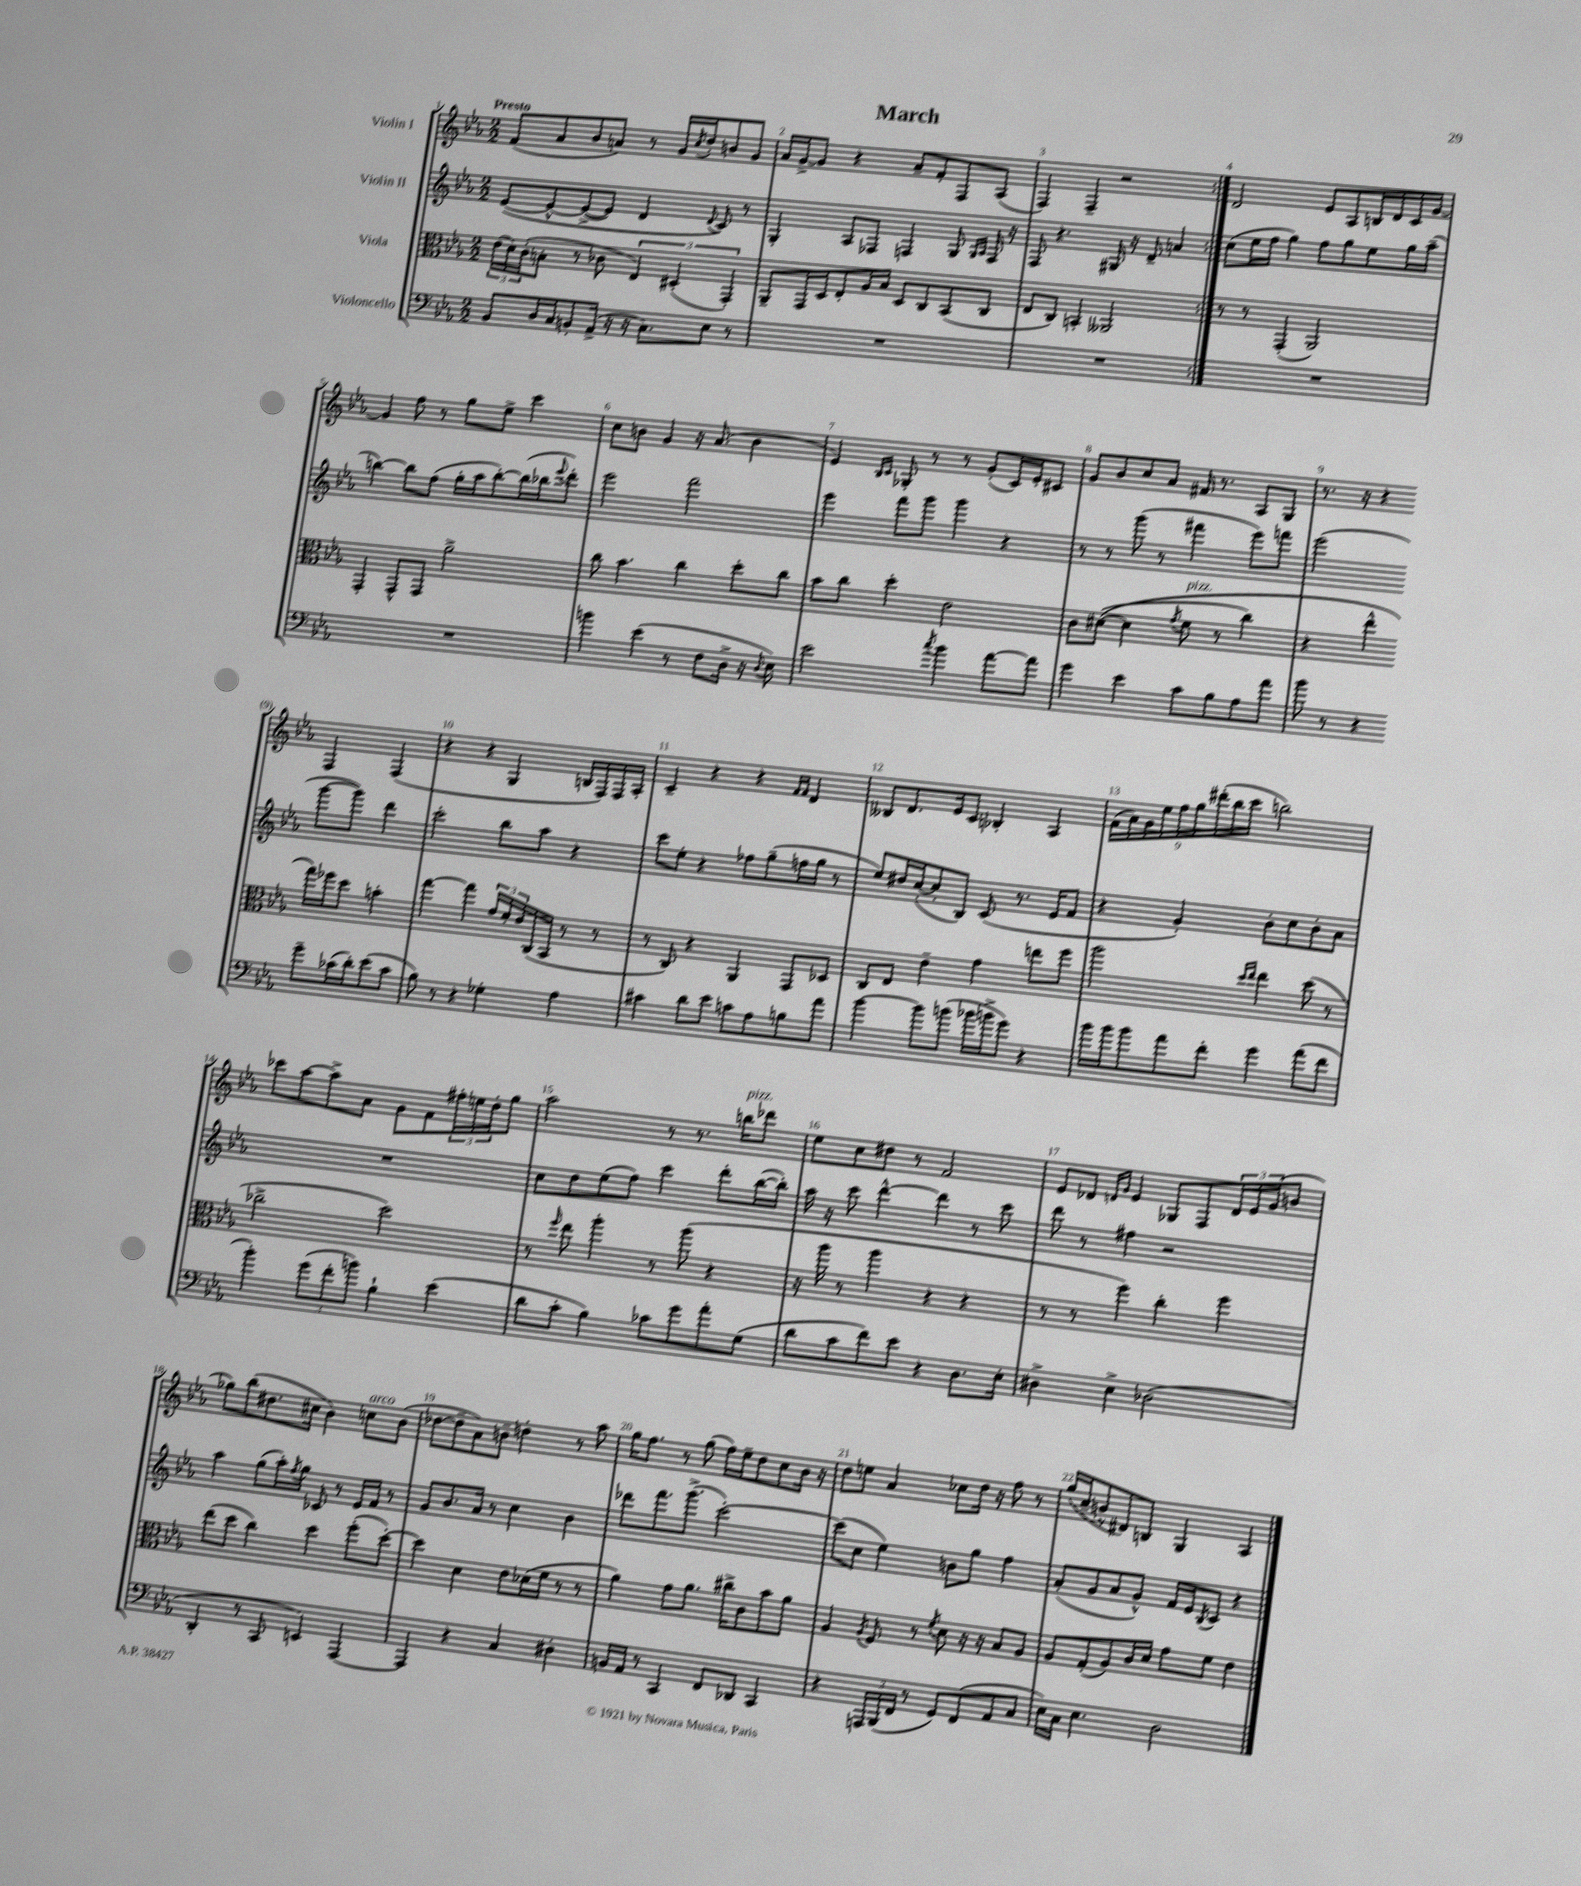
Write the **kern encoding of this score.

**kern	**kern	**kern	**kern
*part4	*part3	*part2	*part1
*staff4	*staff3	*staff2	*staff1
*I"Violoncello	*I"Viola	*I"Violin II	*I"Violin I
*clefF4	*clefC3	*clefG2	*clefG2
*k[b-e-a-]	*k[b-e-a-]	*k[b-e-a-]	*k[b-e-a-]
*M2/2	*M2/2	*M2/2	*M2/2
=1	=1	=1	=1
!	!	!	!LO:TX:a:B:t=Presto
8BB-/L	(24e-\LL	([8e-/L	(8f/L
.	24d\)	.	.
.	(24c'\J	.	.
16D/L	8Bn'\J	8e-^^/_	8a-/
16C/J	.	.	.
8BBn'/	8r	(8e-^/_	8b-/
(16AA-^/Jk	8c-X\	8e-/J])	8an/J)
16r	.	.	.
16r	6E-/)	4d/	8r
8.C\L)	.	.	.
.	.	.	16g/LL
.	(6D#X'/	.	.
.	.	.	8qcc/
.	.	.	16dd'/J
.	.	8qqd/	.
8E-\J	.	8c/)	8bn/
.	6GG'/)	.	.
8r	.	8r	8g/J
=2	=2	=2	=2
1r	8AA-~/L	4G'/	16a-/LL
.	.	.	[16g^/J
.	16GG/L	.	8g/J]
.	16D/J	.	.
.	8E-'/	8A-/L	4r
.	16A-/L	8F-X/J	.
.	16B-/JJ	.	.
.	8D/L	4Fn/	8a-~/L
.	8C/	.	8f'/
.	(8BB-/	8G/	8F/
.	.	16qqG/LL	.
.	.	16qqA-/JJ	.
.	8C/J	16F/	(8A-/J
.	.	16r	.
=3	=3	=3	=3
1r	8E-/L	8F/	4F/)
.	8C/J)	4.r	.
.	4BBn'/	.	4F~/
.	2AA--X/	16G#X/	2r
.	.	16r	.
.	.	8d~/	.
.	.	4an/	.
=4:|!	=4:|!	=4:|!	=4:|!
1r	8r	(8cc\L	2d/
.	8r	16ee-\L	.
.	.	16ff\JJ	.
.	(4GG'/	4gg\)	.
.	2AA-/)	8ff\L	8e-/L
.	.	8gg\	8A-/
.	.	8ee-\	16Bn/L
.	.	.	16d/
.	.	16gg\L	16c/
.	.	(16aa-~\JJ	[16g/JJ
!!LO:LB:g=z
=5	=5	=5	=5
1r	4GG'/	[4bbn\)	4g/]
.	8GG^^/L	8bb\L]	8ff\
.	8GG/J	(8ff\J	8r
.	2a-^\	16gg'\LL	8gg\L
.	.	16aa-\J	.
.	.	[8bb'\)	8ee-^\J
.	.	(16bb\L]	4ccc\
.	.	16bb-X\J	.
.	.	8qqeee-/	.
.	.	8ddd'\J)	.
=6	=6	=6	=6
4bn\	8cc\	2eee-\	8cc\L
.	4.b-\	.	8bn\J
(4e-\	.	.	4g/
8r	4cc\	2fff\	16r
.	.	.	(8.a-/
8F\L	.	.	.
16D^\Jk	8dd'\L	.	4b\
16r	.	.	.
8qqD/	.	.	.
8E-\)	8cc\J	.	.
=7	=7	=7	=7
2e-\	8b-\L	4eee-\	4e-/)
.	8cc\J	.	.
.	.	.	16qqB-/LL
.	.	.	16qqc/JJ
.	4dd'\	8fff\L	8G-X'/
.	.	8ggg\J	8r
8qcc/	.	.	.
4b-\	2e-\	4ggg\	8r
.	.	.	(8g'/L
[8a-\L	.	4r	16c/L)
.	.	.	16e-'/J
8a-\J]	.	.	8c#X/J
=8	=8	=8	=8
4g\	8c\L	8r	8g/L
.	(([8d#X\J	8r	8b-/
4e-\	4d#\]	(8ggg\	8cc/
.	.	8r	8a-/J
.	8qg/	.	.
!	!LO:TX:a:i:t=pizz.	!	!
8c\L	8f\	4fff#X\	16f#X/
.	.	.	8.r
8B-\	8r	.	.
8A-\	4cc\)	8eee-\L)	8A-/L
8a-\J	.	8fffn\J	8G/J
=9	=9	=9	=9
8b-\	4r	(2eee-\	8.r
8r	.	.	.
.	.	.	16r
4r	4ee-^^\	.	4r
8g~\L	16gg\LL)	[8ggg\L	4F/
.	16ff-X\J	.	.
(16c-X\L	8dd\J	8ggg\J])	.
16d'\J)	.	.	.
(8e-\	4bn'\	4ddd\	(4F/
8c-\J	.	.	.
!!LO:LB:g=z
=10	=10	=10	=10
8B-\)	[4gg\	2ccc'\	4r
8r	.	.	.
4r	4gg\]	.	4r
4G-X'\	24g/LL	8bb-\L	4G/
.	24f'/	.	.
.	24e-/	.	.
.	(16C/	8aa-\J	.
.	16BB-/JJ	.	.
4A-\	8r	4r	16Bn/LL
.	.	.	16F/)
.	8r	.	16F/
.	.	.	16A-'/JJ
=11	=11	=11	=11
4c#X\	8r	8ccc\L	4c~/
.	8C/)	8ee-'\J	.
8d\L	4r	4r	4r
8e-\J	.	.	.
8cn\L	4AA-/	8ff-X\L	4r
8A-\	.	(8gg~\	.
.	.	.	16qqf/LL
.	.	.	16qqf/JJ
8Bn\	8GG/L	16ffn\L	4d/
.	.	16gg\JJ	.
8a-\J	8D-X/J	8r	.
=12	=12	=12	=12
[4b-\	8C/L	8ee-/L)	8B--X/L
.	8E-/J	16dd#X/L	8.d/
.	.	([16cc'/J	.
8b-\L]	4e-~\	8cc'/]	.
.	.	.	16e-/k
(8bn\J	.	8B-/J)	8c/J
16b-X\LL	4g\	(8c/	4B-X'/
16bn^\J	.	.	.
8g\J)	.	8.r	.
4r	8een\L	.	4A-/
.	.	16e-/KL	.
.	8ff\J	8f/J	.
=13	=13	=13	=13
16b-\LL	2aa-\	4r	(18f\LL
.	.	.	18a-\)
16b-\J	.	.	.
.	.	.	18g\
8b-\	.	.	.
.	.	.	18ee-\
.	.	.	18ff\
8a-\	.	4g'/)	.
.	.	.	18gg\
.	.	.	(18ddd#X'\
8f'\J	.	.	.
.	.	.	18bb-\
.	.	.	18ccc\JJ
.	16qqdd/LL	.	.
.	16qqee-/JJ	.	.
4g\	4ee-\	8b-'\L	2bbn\)
.	.	8cc\	.
(8a-\L	(8dd\	8b-'\	.
8f\J	8r	8a-\J	.
!!LO:LB:g=z
=14	=14	=14	=14
4b-'\)	2cc-X^\	1r	8ccc-X\L
.	.	.	[8aa-\
(12g\L	.	.	8aa-^\]
12f'\	.	.	.
.	.	.	8a-\J
12bn\J)	.	.	.
4B-`\	2dd\)	.	8g\L
.	.	.	8f\
(4e-\	.	.	24ff#X'\L
.	.	.	24een\
.	.	.	24dd'\J
.	.	.	8gg\J
=15	=15	=15	=15
8d\L	8r	8cc\L	2aa-\
.	16qqff/	.	.
8c'\J	8ee-\	8dd\	.
4B-\)	4aa-'\	(8ee-\	.
.	.	8ff\J)	.
8c-X\L	8r	4ccc\	8r
8g\	(8aa-\	.	8.r
8a-'\	4r	8ddd'\L	.
!	!	!	!LO:TX:a:i:t=pizz.
.	.	.	16bbn\KL
(8G\J	.	([16bb-\L	8ddd-X\J
.	.	16bb-'\JJ])	.
=16	=16	=16	=16
8d\L	16r	16aa-\	8ee-\L
.	16aa-\	16r	.
8c\	8r	8ccc\	8cc\
8f\)	4aa-\	[4ddd^^\	8dd#X\J
8e-\J	.	.	8r
4r	4r	4ddd\]	2f/
8.D\L	4r	8r	.
.	.	8ccc\	.
16E-'\Jk	.	.	.
=17	=17	=17	=17
4D#X^\	8r	8ddd\	8e-/L
.	8r	8r	8d-X/J
.	.	.	16qqdn/LL
.	.	.	16qqg/JJ
4E-^\	4ff\)	4ff#X\	4e-/
(2D-X\	4cc'\	2r	8G-X/L
.	.	.	8F/
.	4ff\	.	24d/L
.	.	.	24e-/
.	.	.	(24g/J
.	.	.	8bn/J
!!LO:LB:g=z
=18	=18	=18	=18
4DD'/	(8ee-\L	4aa-\	8gg-X\L)
.	8dd\J	.	(8bb-\
8r	4cc\)	(8gg\L	8.dd#X\
8CC/	.	16aa-'\L)	.
.	.	8qff/	.
.	.	16gg\JJ	16cc#X\Jk
4EEn/)	4dd\	8c-X/	4b-\)
.	.	8r	.
!	!	!	!LO:TX:a:i:t=arco
[4AAA-/	(8ff'\L	16e-/LL	8ccn\L
.	.	16f/JJ	.
.	[8dd'\J)	8r	(8b-\J
=19	=19	=19	=19
4AAA-/]	4dd\]	8g/L	[8dd-X\L
.	.	8.b-/	8dd-~\]
4r	4d\	.	8a-\)
.	.	16a-/Jk	.
.	.	8r	8bn~\J
4C/	8e-\L	4cc\	4ddn'\
.	(16d-X\L	.	.
.	16f\JJ	.	.
4D#X'\	8r	4b-\	8r
.	8r	.	8aa-\
=20	=20	=20	=20
16BBn/LL	4a-\)	8ddd-X\L	16gg\KL
16AA-/JJ	.	.	8.ff\J
8r	.	8.fff\	.
4CC/	8g\L	.	8r
.	.	(8.ggg^\J	.
.	8.a-\J	.	(8gg\
8FF/L	.	[2ccc'\)	16ff\LL)
.	16cc#X^\KL	.	16ee-~\J
8DD-X/J	8c\	.	8dd\
4CC/	8b-\	.	8cc\
.	8a-\J	.	16b-\Jk
.	.	.	16r
=21	=21	=21	=21
4r	4A-/	(8ccc\L]	8dd\L
.	.	8cc\J	8een\J
.	8qA-/	.	.
24AAAn/LL	8F/	4ee-\)	4a-/
(24BBB-/	.	.	.
24FF/JJ	.	.	.
8r	8r	.	.
.	8qf/	.	.
8GG/L)	8d\	8bn\L	8cc-X\L
(8FF/	16r	8gg\J	16dd\Jk
.	16r	.	16r
8AA-/	8B-/L	4ff\	8ff\
8C/J	8A-/J	.	8r
=22	=22	=22	=22
16E-\LL)	8A-/L	(8a-'/L	(16gg/LL
16C\JJ	.	.	16cc~/J
4.E-\	(8G'/	8g/	8bn^^/
.	8A-/)	8a-/	8d#X/)
.	16c/L	8g^^/J)	8Bn/J
.	16d/JJ	.	.
2D\	8g\L	16f/LL	4G/
.	.	16e-/J	.
.	.	8qB-/	.
.	8f\J	8c/J	.
.	4e-\	4r	4A-/
==	==	==	==
*-	*-	*-	*-
